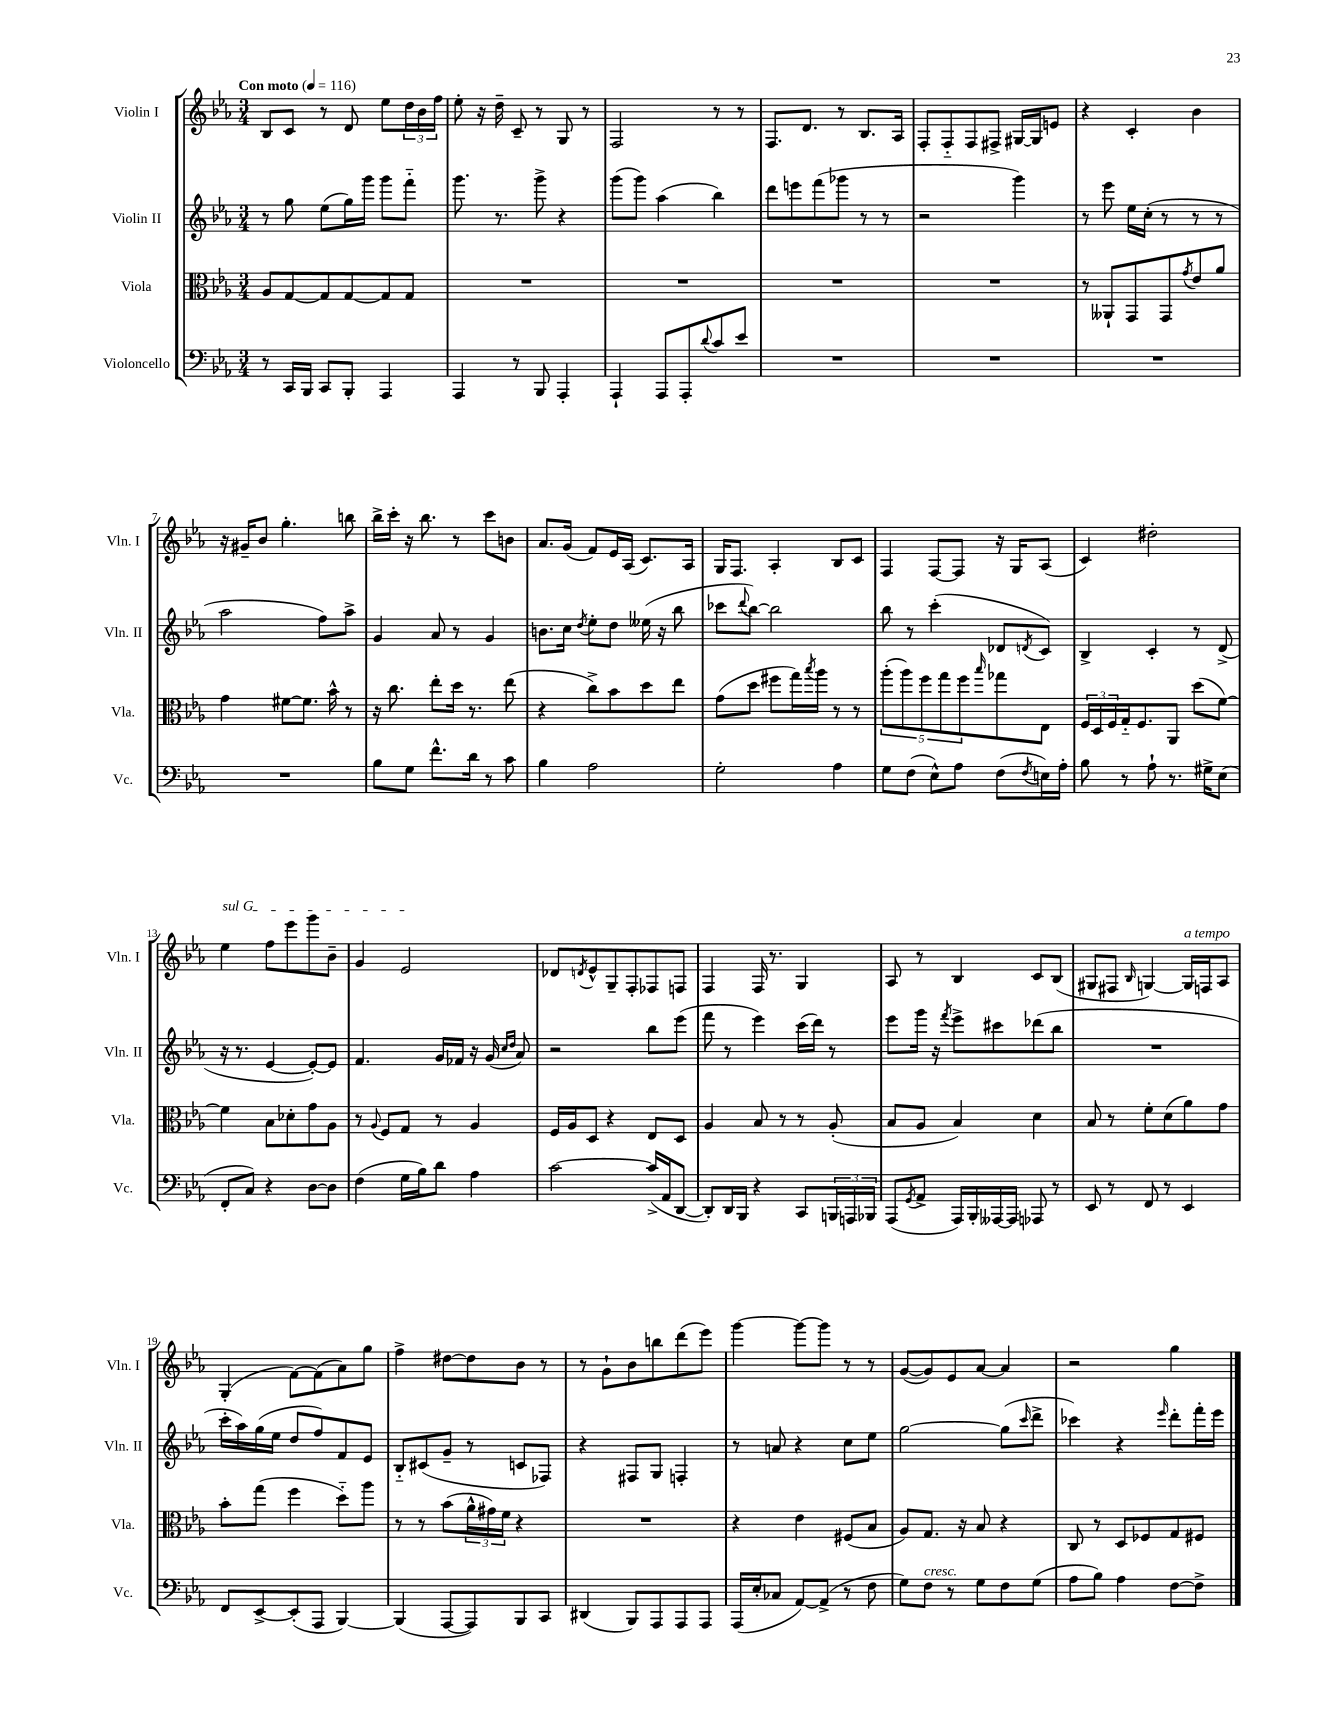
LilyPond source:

<<
\new StaffGroup <<
\new Staff = "s0" \with { instrumentName = "Violin I" shortInstrumentName = "Vln. I" } {
    \clef treble \key ees \major \numericTimeSignature \time 3/4 \tempo "Con moto" 4 = 116
    bes8 c'8 r8 d'8 ees''8 \tuplet 3/2 { d''16 bes'16 f''16 } |
    ees''8-. r16 d''16-- c'8-- r8 g8 r8 |
    f2 r8 r8 |
    f8. d'8. r8 bes8. aes16 |
    f8-. f8-_ f8 fis8-> gis16~ gis16 e'8 |
    r4 c'4-. bes'4 |
    r16 gis'16-- bes'8 g''4.-. b''8 |
    bes''16-> c'''16-. r16 bes''8. r8 c'''8 b'8 |
    aes'8. g'16( f'8) ees'16 aes16( c'8.) aes16 |
    g16 f8. aes4-. bes8 c'8 |
    f4 f8~ f8 r16 g16 aes8( |
    c'4) dis''2-. |
    \once \override TextSpanner.bound-details.left.text = \markup { \italic "sul G" } ees''4\startTextSpan f''8 ees'''8 g'''8 bes'8-- |
    g'4 ees'2\stopTextSpan |
    des'8 \acciaccatura { d'8 } ees'8-^ g8-- f8-. fes8 f8 |
    f4 f16 r8. g4 |
    aes8 r8 bes4 c'8 bes8( |
    gis8 fis8 \grace { bes16 } g4~) g16^\markup { \italic "a tempo" } f16 aes8 |
    g4-.( f'8~) f'8( aes'8) g''8 |
    f''4-> dis''8~ dis''8 bes'8 r8 |
    r8 g'8-! bes'8 b''8 d'''8( ees'''8) |
    g'''4~ g'''8~ g'''8 r8 r8 |
    g'8~( g'8) ees'8 aes'8~ aes'4 |
    r2 g''4 \bar "|." |
}
\new Staff = "s1" \with { instrumentName = "Violin II" shortInstrumentName = "Vln. II" } {
    \clef treble \key ees \major \numericTimeSignature \time 3/4
    r8 g''8 ees''8( g''16) g'''16 g'''8 f'''8-_ |
    g'''8. r8. g'''8-> r4 |
    g'''8( g'''8) aes''4( bes''4) |
    d'''8 e'''8 f'''8( ges'''8 r8 r8 |
    r2 g'''4) |
    r8 ees'''8 ees''16 c''16-.( r8 r8 r8 |
    aes''2 f''8) aes''8-> |
    g'4 aes'8 r8 g'4 |
    b'8. c''16 \acciaccatura { d''8 } ees''8-. d''8 eeses''16( r16 bes''8 |
    ces'''8 \appoggiatura { d'''8 } bes''8~) bes''2 |
    bes''8 r8 c'''4-.( des'8 \acciaccatura { d'8 } c'8) |
    bes4-> c'4-. r8 d'8->( |
    r16 r8. ees'4~ ees'8~-.) ees'8 |
    f'4. g'16 fes'16 r16 g'16( \grace { c''16 d''16 } aes'8) |
    r2 bes''8 ees'''8( |
    f'''8 r8 ees'''4) c'''16( d'''16) r8 |
    ees'''8 g'''16 r16 \acciaccatura { f'''8 } ees'''8-> cis'''8 des'''8( bes''8 |
    R2. |
    c'''16-. aes''16) g''16( ees''16 d''8 f''8) f'8 ees'8 |
    bes8-_ cis'8( g'8-- r8 c'8 fes8) |
    r4 fis8 g8 f4-. |
    r8 a'8 r4 c''8 ees''8 |
    g''2~ g''8( \grace { c'''16 } d'''8-> |
    ces'''4) r4 \grace { ees'''16 } d'''8-. f'''16-. ees'''16 \bar "|." |
}
\new Staff = "s2" \with { instrumentName = "Viola" shortInstrumentName = "Vla." } {
    \clef alto \key ees \major \numericTimeSignature \time 3/4
    aes8 g8~ g8 g8~ g8 g8 |
    R2. |
    R2. |
    R2. |
    R2. |
    r8 aeses,8-! g,8 g,8 \acciaccatura { g'8 } ees'8 aes'8 |
    g'4 fis'8~ fis'8. bes'16-^ r8 |
    r16 c''8. ees''8-. d''16 r8. ees''8( |
    r4 c''8->) bes'8 d''8 ees''8 |
    g'8( d''8 fis''8 g''16) \acciaccatura { bes''8 } aes''16 r8 r8 |
    \tuplet 5/4 { aes''8-.( aes''8) f''8 g''8 f''8 } \grace { bes''16 } ges''8 ees8 |
    \tuplet 3/2 { f16 d16 f16 } g16-_ f8. aes,8 d''8( f'8~) |
    f'4 bes8 des'8-. g'8 aes8 |
    r8 \appoggiatura { aes8 } f8 g8 r8 aes4 |
    f16 aes16 d8 r4 ees8 d8 |
    aes4 bes8 r8 r8 aes8-.( |
    bes8 aes8 bes4) d'4 |
    bes8 r8 f'8-. d'8( aes'8) g'8 |
    bes'8-. g''8( f''4 d''8-_) aes''8 |
    r8 r8 bes'8( \tuplet 3/2 { aes'16-^ gis'16) f'16 } r4 |
    R2. |
    r4 ees'4 fis8( bes8 |
    aes8) g8. r16 bes8 r4 |
    c8 r8 d8 fes8 g8 fis8 \bar "|." |
}
\new Staff = "s3" \with { instrumentName = "Violoncello" shortInstrumentName = "Vc." } {
    \clef bass \key ees \major \numericTimeSignature \time 3/4
    r8 c,16 bes,,16 c,8 bes,,8-. aes,,4 |
    aes,,4 r8 bes,,8 aes,,4-. |
    aes,,4-! aes,,8 aes,,8-. \appoggiatura { d'8 } c'8 ees'8 |
    R2. |
    R2. |
    R2. |
    R2. |
    bes8 g8 f'8.-^ d'16 r8 c'8 |
    bes4 aes2 |
    g2-. aes4 |
    g8 f8( ees8-^) aes8 f8( \acciaccatura { f8 } e16) aes16-. |
    bes8 r8 aes8-! r8. gis16-> ees8( |
    f,8-. c8) r4 d8~ d8 |
    f4( g16 bes16) d'8 aes4 |
    c'2~ c'16->( aes,16 d,8~ |
    d,8-.) d,16 bes,,16 r4 c,8 \tuplet 3/2 { b,,16 a,,16 bes,,16 } |
    aes,,8( \acciaccatura { g,8 } aes,8-> aes,,16) bes,,16-. aeses,,16~ aeses,,16 aes,,8 r8 |
    ees,8 r8 f,8 r8 ees,4 |
    f,8 ees,8~-> ees,8-.( aes,,8 bes,,4~) |
    bes,,4( aes,,8~ aes,,8) bes,,8 c,8 |
    dis,4( bes,,8) aes,,8 aes,,8 aes,,8 |
    aes,,16( ees16-. ces8 aes,8~) aes,8->( r8 f8 |
    g8) f8^\markup { \italic "cresc." } r8 g8 f8 g8( |
    aes8 bes8) aes4 f8~ f8-> \bar "|." |
}
>>
>>
